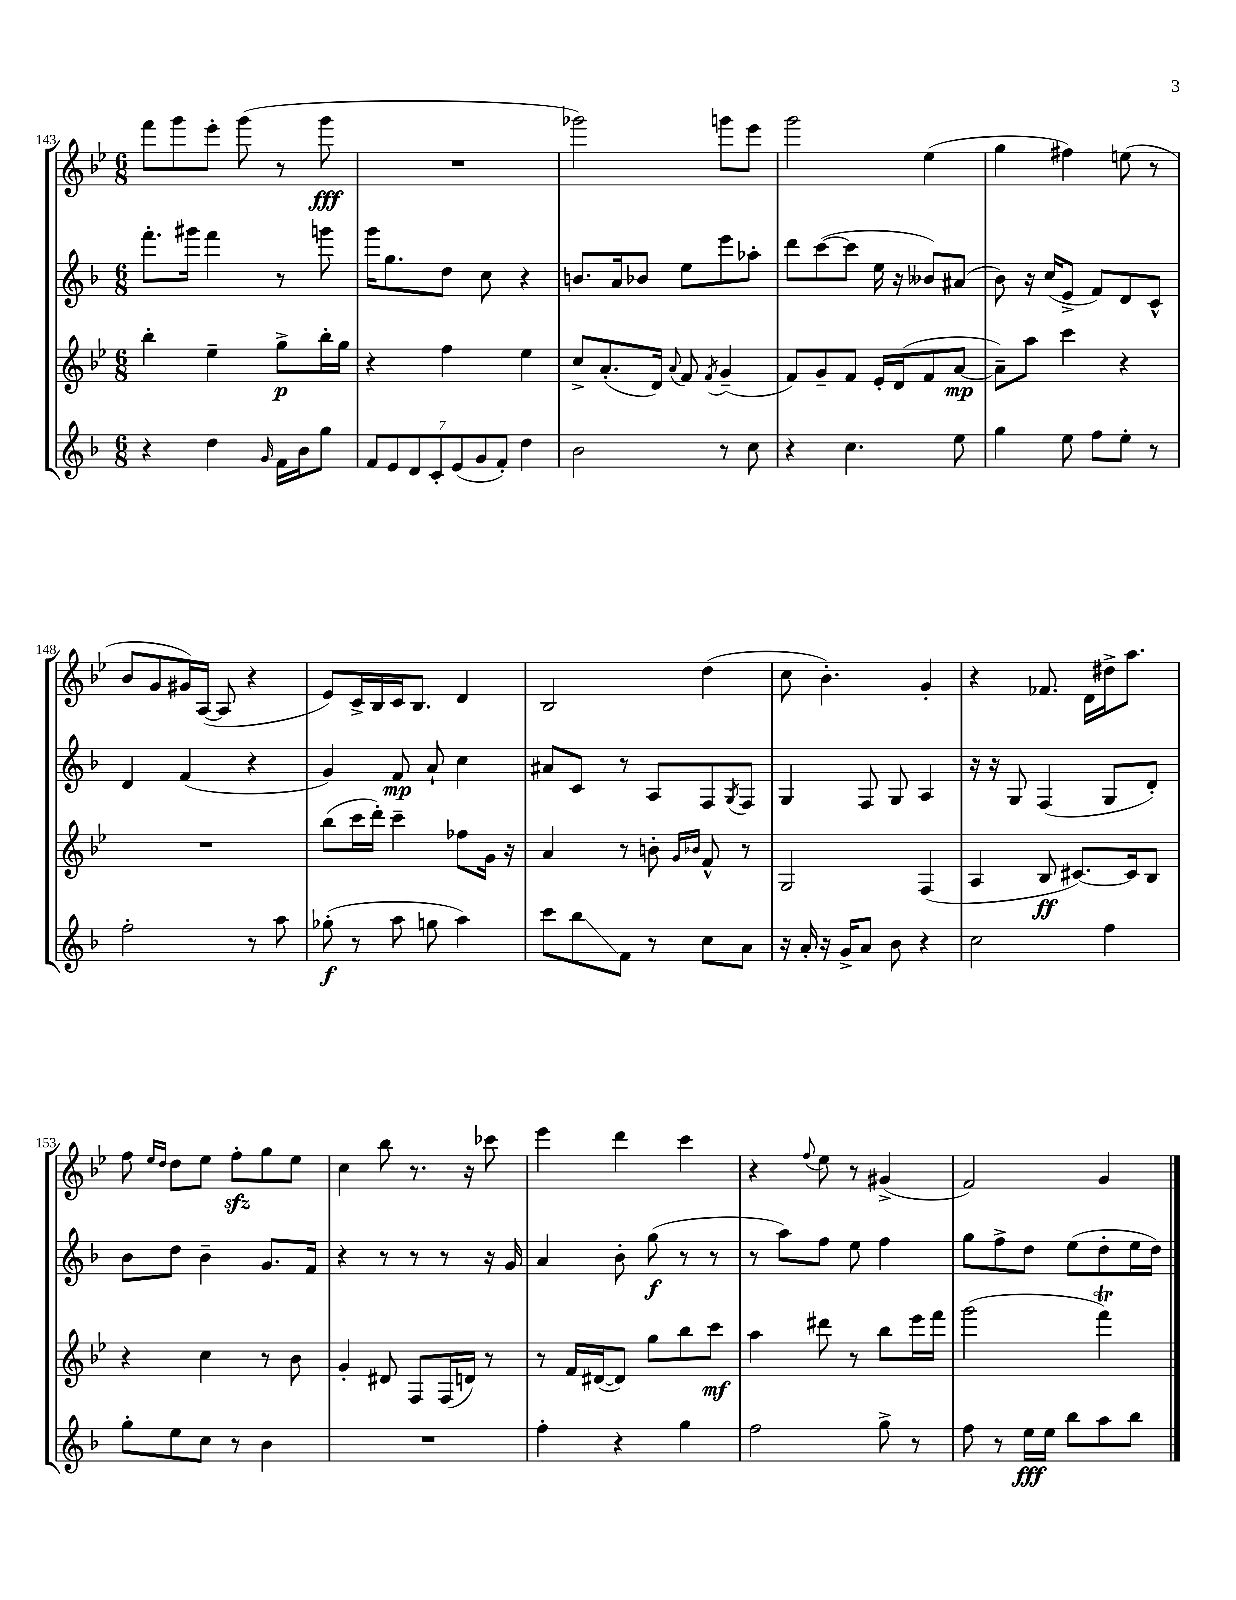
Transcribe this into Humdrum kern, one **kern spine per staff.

**kern	**kern	**kern	**kern
*staff4	*staff3	*staff2	*staff1
*clefG2	*clefG2	*clefG2	*clefG2
*k[b-]	*k[b-e-]	*k[b-]	*k[b-e-]
*M6/8	*M6/8	*M6/8	*M6/8
4r	4bb-'	8.fff'	8fff
.	.	.	8ggg
.	.	16ggg#	.
4dd	4ee-~	4fff	8eee-'
.	.	.	(8ggg
16qqg	.	.	.
16f	8gg^	8r	8r
16b-	.	.	.
8gg	16bb-'	8ggg	8ggg
.	16gg	.	.
=	=	=	=
14f	4r	16ggg	2.r
.	.	8.gg	.
14e	.	.	.
14d	.	.	.
14c'	.	.	.
.	4ff	8dd	.
(14e	.	.	.
14g	.	.	.
.	.	8cc	.
14f')	.	.	.
4dd	4ee-	4r	.
=	=	=	=
2b-	8cc^	8.b	2ggg-)
.	(8.a'	.	.
.	.	16a	.
.	.	8b-	.
.	16d)	.	.
.	8qqa	.	.
.	8f	8ee	.
.	8qf	.	.
8r	(4g~	8eee	8ggg
8cc	.	8aa-'	8eee-
=	=	=	=
4r	8f)	8ddd	2ggg
.	8g~	([8ccc	.
4.cc	8f	8ccc]	.
.	16e-'	16ee	.
.	(16d	16r	.
.	8f	8b--)	(4ee-
8ee	[8a	(8a#	.
=	=	=	=
4gg	8a~])	8b-)	4gg
.	8aa	16r	.
.	.	(16cc	.
8ee	4ccc	8e^	4ff#)
8ff	.	8f)	.
8ee'	4r	8d	(8ee
8r	.	8c^^	8r
=	=	=	=
2ff'	2.r	4d	8b-
.	.	.	8g
.	.	(4f	16g#)
.	.	.	([16A
.	.	.	8A]
8r	.	4r	4r
8aa	.	.	.
=	=	=	=
(8gg-'	(8bb-	4g)	8e-)
8r	16ccc	.	16c^
.	16ddd')	.	16B-
8aa	4ccc~	8f	16c
.	.	.	8.B-
8gg	.	8a`	.
4aa)	8ff-	4cc	4d
.	16g	.	.
.	16r	.	.
=	=	=	=
8ccc	4a	8a#	2B-
8bb-	.	8c	.
8f	8r	8r	.
8r	8b'	8A	.
.	16qqg	.	.
.	16qqb-	.	.
8cc	8f^^	8F	(4dd
.	.	8qG	.
8a	8r	8F	.
=	=	=	=
16r	2G	4G	8cc
16a'	.	.	.
16r	.	.	4.b-')
16g^	.	.	.
8a	.	8F	.
8b-	.	8G	.
4r	(4F	4A	4g'
=	=	=	=
2cc	4A	16r	4r
.	.	16r	.
.	.	8G	.
.	8B-	(4F	8.f-
.	[8.c#)	.	.
.	.	.	16d
4ff	.	8G	16dd#^
.	16c#]	.	8.aa
.	8B-	8d')	.
=	=	=	=
8gg'	4r	8b-	8ff
.	.	.	16qqee-
.	.	.	16qqdd
8ee	.	8dd	8dd
8cc	4cc	4b-~	8ee-
8r	.	.	8ff'
4b-	8r	8.g	8gg
.	8b-	.	8ee-
.	.	16f	.
=	=	=	=
2.r	4g'	4r	4cc
.	8d#	8r	8bb-
.	8F	8r	8.r
.	(16F	8r	.
.	16d)	.	16r
.	8r	16r	8ccc-
.	.	16g	.
=	=	=	=
4ff'	8r	4a	4eee-
.	16f	.	.
.	([16d#	.	.
4r	8d#])	8b-'	4ddd
.	8gg	(8gg	.
4gg	8bb-	8r	4ccc
.	8ccc	8r	.
=	=	=	=
2ff	4aa	8r	4r
.	.	8aa)	.
.	.	.	8qqff
.	8ddd#	8ff	8ee-
.	8r	8ee	8r
8gg^	8bb-	4ff	(4g#^
8r	16eee-	.	.
.	16fff	.	.
=	=	=	=
8ff	(2ggg	8gg	2f)
8r	.	8ff^	.
16ee	.	8dd	.
16ee	.	.	.
8bb-	.	(8ee	.
8aa	4fff)	8dd'	4g
8bb-	.	16ee	.
.	.	16dd)	.
==	==	==	==
*-	*-	*-	*-
